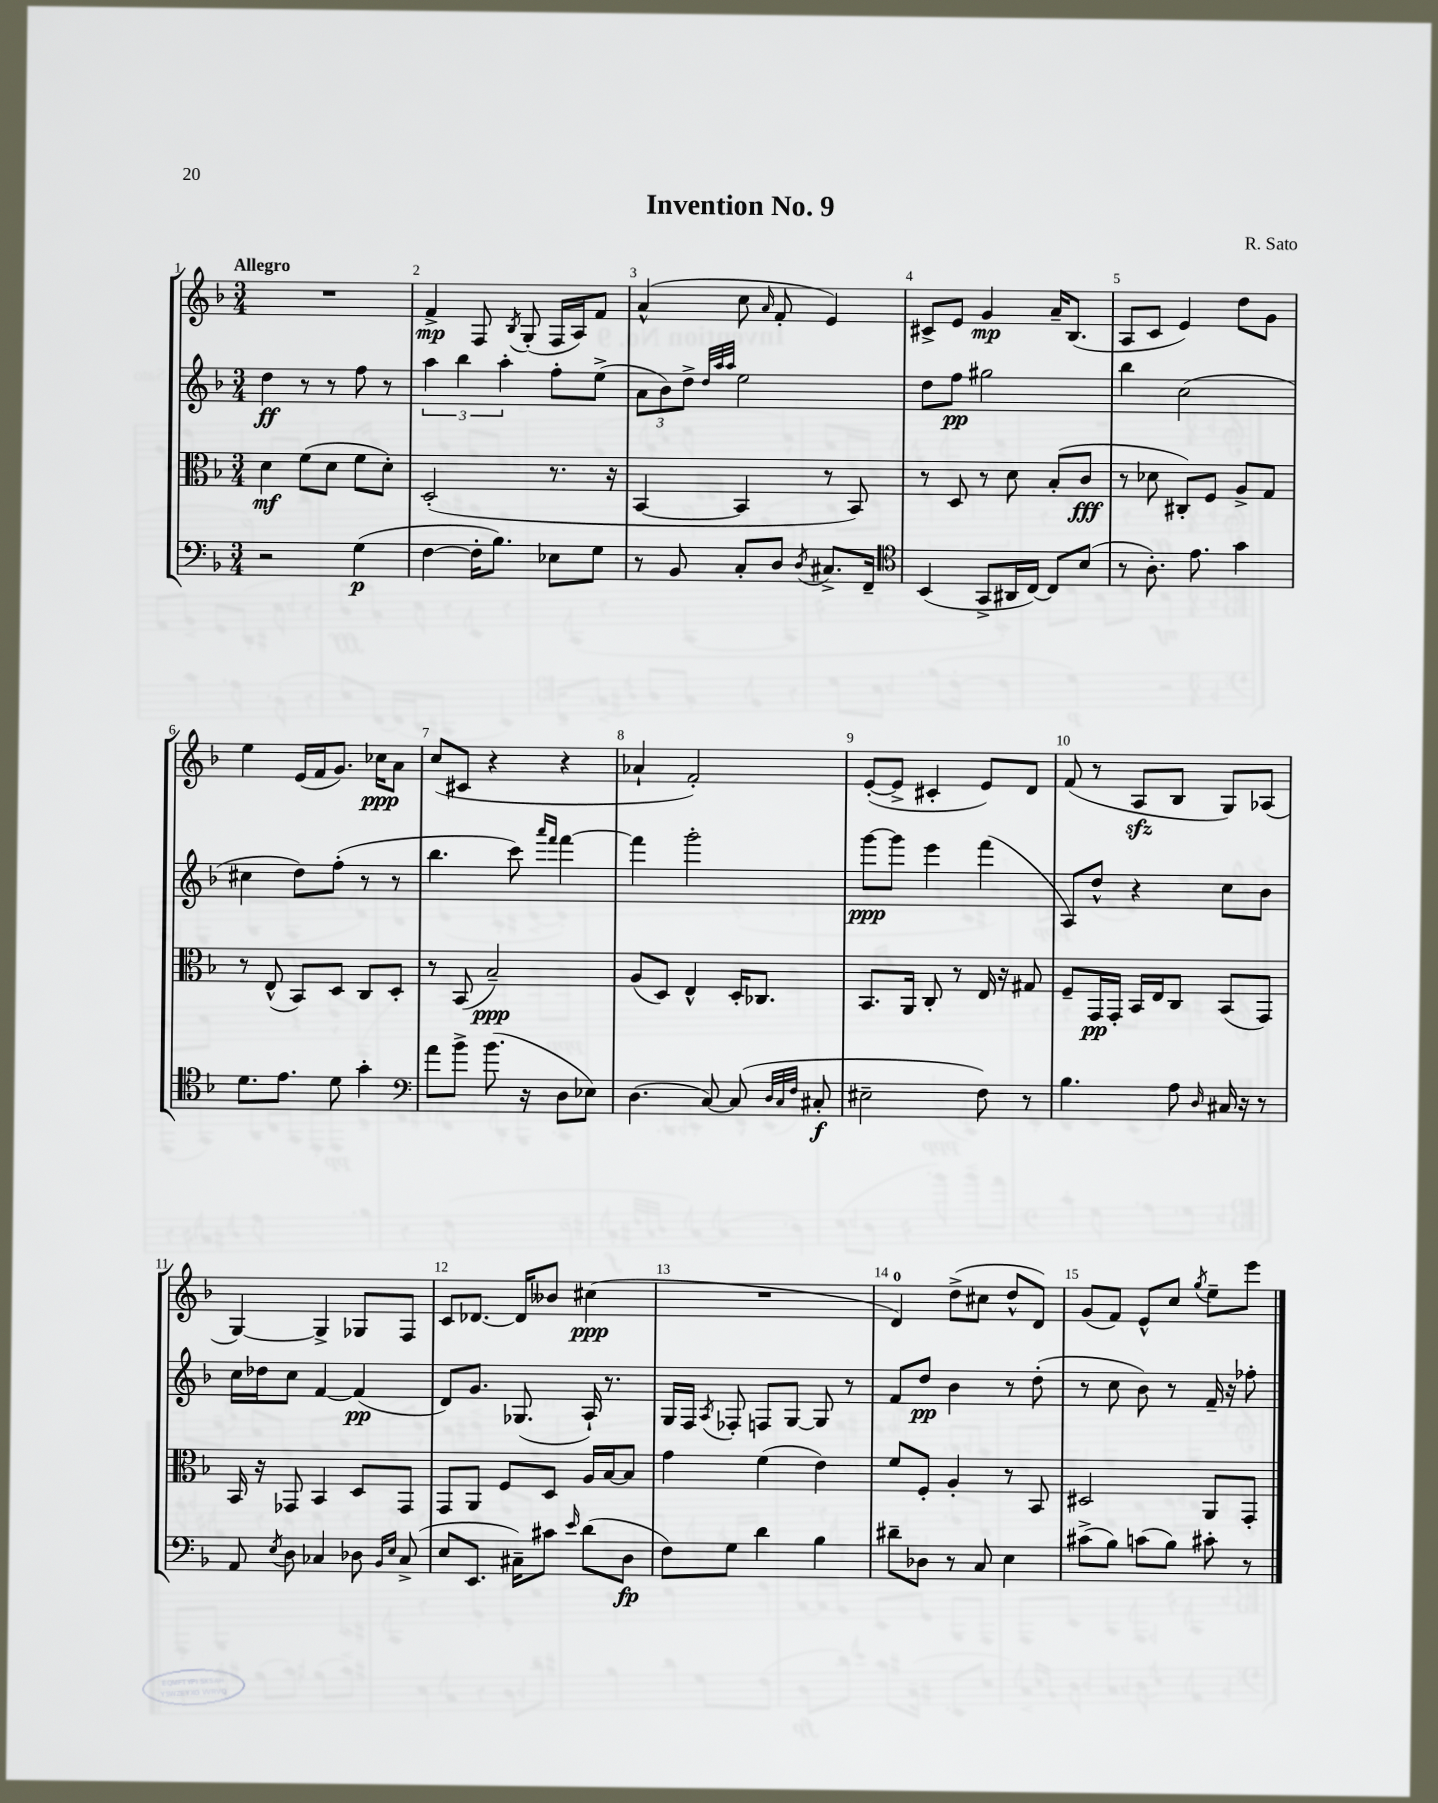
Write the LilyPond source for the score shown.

\header { title = "Invention No. 9" composer = "R. Sato" }
<<
\new StaffGroup <<
\new Staff = "s0" {
    \clef treble \key f \major \numericTimeSignature \time 3/4 \tempo "Allegro"
    \autoBeamOff R2. |
    f'4->\mp f8 \acciaccatura { bes8 } g8-.( f16[ a16) f'8] |
    a'4-^( c''8 \grace { a'16 } f'8-. e'4) |
    cis'8[-> e'8] g'4\mp a'16[-- bes8.]( |
    a8[ c'8] e'4) d''8[ g'8] |
    e''4 e'16[( f'16 g'8.]) ces''16[\ppp a'8] |
    c''8[( cis'8] r4 r4 |
    aes'4-! f'2-.) |
    e'8[~-.( e'8]-> cis'4-. e'8[) d'8] |
    f'8( r8 a8[\sfz bes8] g8[) aes8]( |
    g4~) g4-> ges8[ f8] |
    c'8[ des'8.]~ des'16[ beses'8] cis''4\ppp( |
    R2. |
    d'4-0) d''8[->( cis''8] d''8[-^ d'8]) |
    g'8[( f'8]) e'8[-^ c''8] \acciaccatura { g''8 } e''8[-- e'''8] \bar "|." |
}
\new Staff = "s1" {
    \clef treble \key f \major \numericTimeSignature \time 3/4
    \autoBeamOff d''4\ff r8 r8 f''8 r8 |
    \tuplet 3/2 { a''4 bes''4 a''4-. } f''8[-. e''8]->( |
    \tuplet 3/2 { a'8[ bes'8) d''8]-> } \grace { d''32[ a''32 a''32] } e''2 |
    d''8[ f''8]\pp gis''2 |
    bes''4 c''2( |
    cis''4 d''8[) f''8]-.( r8 r8 |
    bes''4. c'''8) \grace { a'''16[ f'''16] } f'''4~ |
    f'''4 g'''2-. |
    g'''8[~\ppp g'''8] e'''4 f'''4( |
    a8[) d''8]-^ r4 c''8[ bes'8] |
    c''16[ des''16 c''8] f'4~ f'4\pp( |
    d'8[) g'8.] ges8.( a16-!) r8. |
    g16[ f16] \acciaccatura { a8 } fes8-. f8[ g8]~ g8 r8 |
    f'8[ d''8]\pp bes'4 r8 d''8-.( |
    r8 c''8 bes'8) r8 f'16-- r16 fes''8-. \bar "|." |
}
\new Staff = "s2" {
    \clef alto \key f \major \numericTimeSignature \time 3/4
    \autoBeamOff d'4\mf f'8[( d'8] f'8[ d'8]-.) |
    d2-.( r8. r16 |
    bes,4~ bes,4 r8 bes,8) |
    r8 d8 r8 d'8 bes8[-.( c'8]\fff |
    r8 des'8 cis8[-.) f8] a8[-> g8] |
    r8 e8-^( bes,8[) d8] c8[ d8]-. |
    r8 bes,8( bes2--\ppp) |
    a8[( d8]) e4-^ d16[-. ces8.] |
    bes,8.[ a,16] c8-. r8 e16 r16 gis8 |
    f8[-- g,16\pp g,16]-. bes,16[ e16 c8] bes,8[( g,8]) |
    bes,16 r16 ges,8 bes,4 d8[ ges,8] |
    g,8[ a,8] f8[ d8] a16[ bes16~ bes8] |
    g'4 f'4( e'4) |
    f'8[ f8]-. a4-. r8 bes,8 |
    dis2 a,8[ g,8]-. \bar "|." |
}
\new Staff = "s3" {
    \clef bass \key f \major \numericTimeSignature \time 3/4
    \autoBeamOff r2 g4\p( |
    f4~ f16[-. bes8.]) ees8[ g8] |
    r8 bes,8 c8[-. d8] \acciaccatura { d8 } cis8.[-> f,16]-- |
    \clef tenor bes,4( g,8[-> ais,16 c16]~) c8[ bes8]( |
    r8 a8.-.) e'8. g'4 |
    d'8.[ e'8.] d'8 g'4-. |
    \clef bass a'8[ bes'8]-> bes'8.( r16 d8[ ees8]) |
    d4.( c8~) c8( \grace { d32[ c32 f32] } cis8-.\f |
    eis2-- f8) r8 |
    bes4. a8 \grace { d16 } cis16 r16 r8 |
    a,8 \acciaccatura { e8 } d8 ces4 des8 \grace { bes,16[ e16] } ces8->( |
    e8[ e,8.] cis16[--) cis'8] \grace { e'16 } d'8[( d8]\fp |
    f8[) g8] d'4 bes4 |
    dis'8[-- des8] r8 c8 e4 |
    cis'8[->( bes8]) c'8[( bes8]) cis'8-. r8 \bar "|." |
}
>>
>>
\layout { \context { \Score \override BarNumber.break-visibility = ##(#f #t #t) barNumberVisibility = #all-bar-numbers-visible } }
